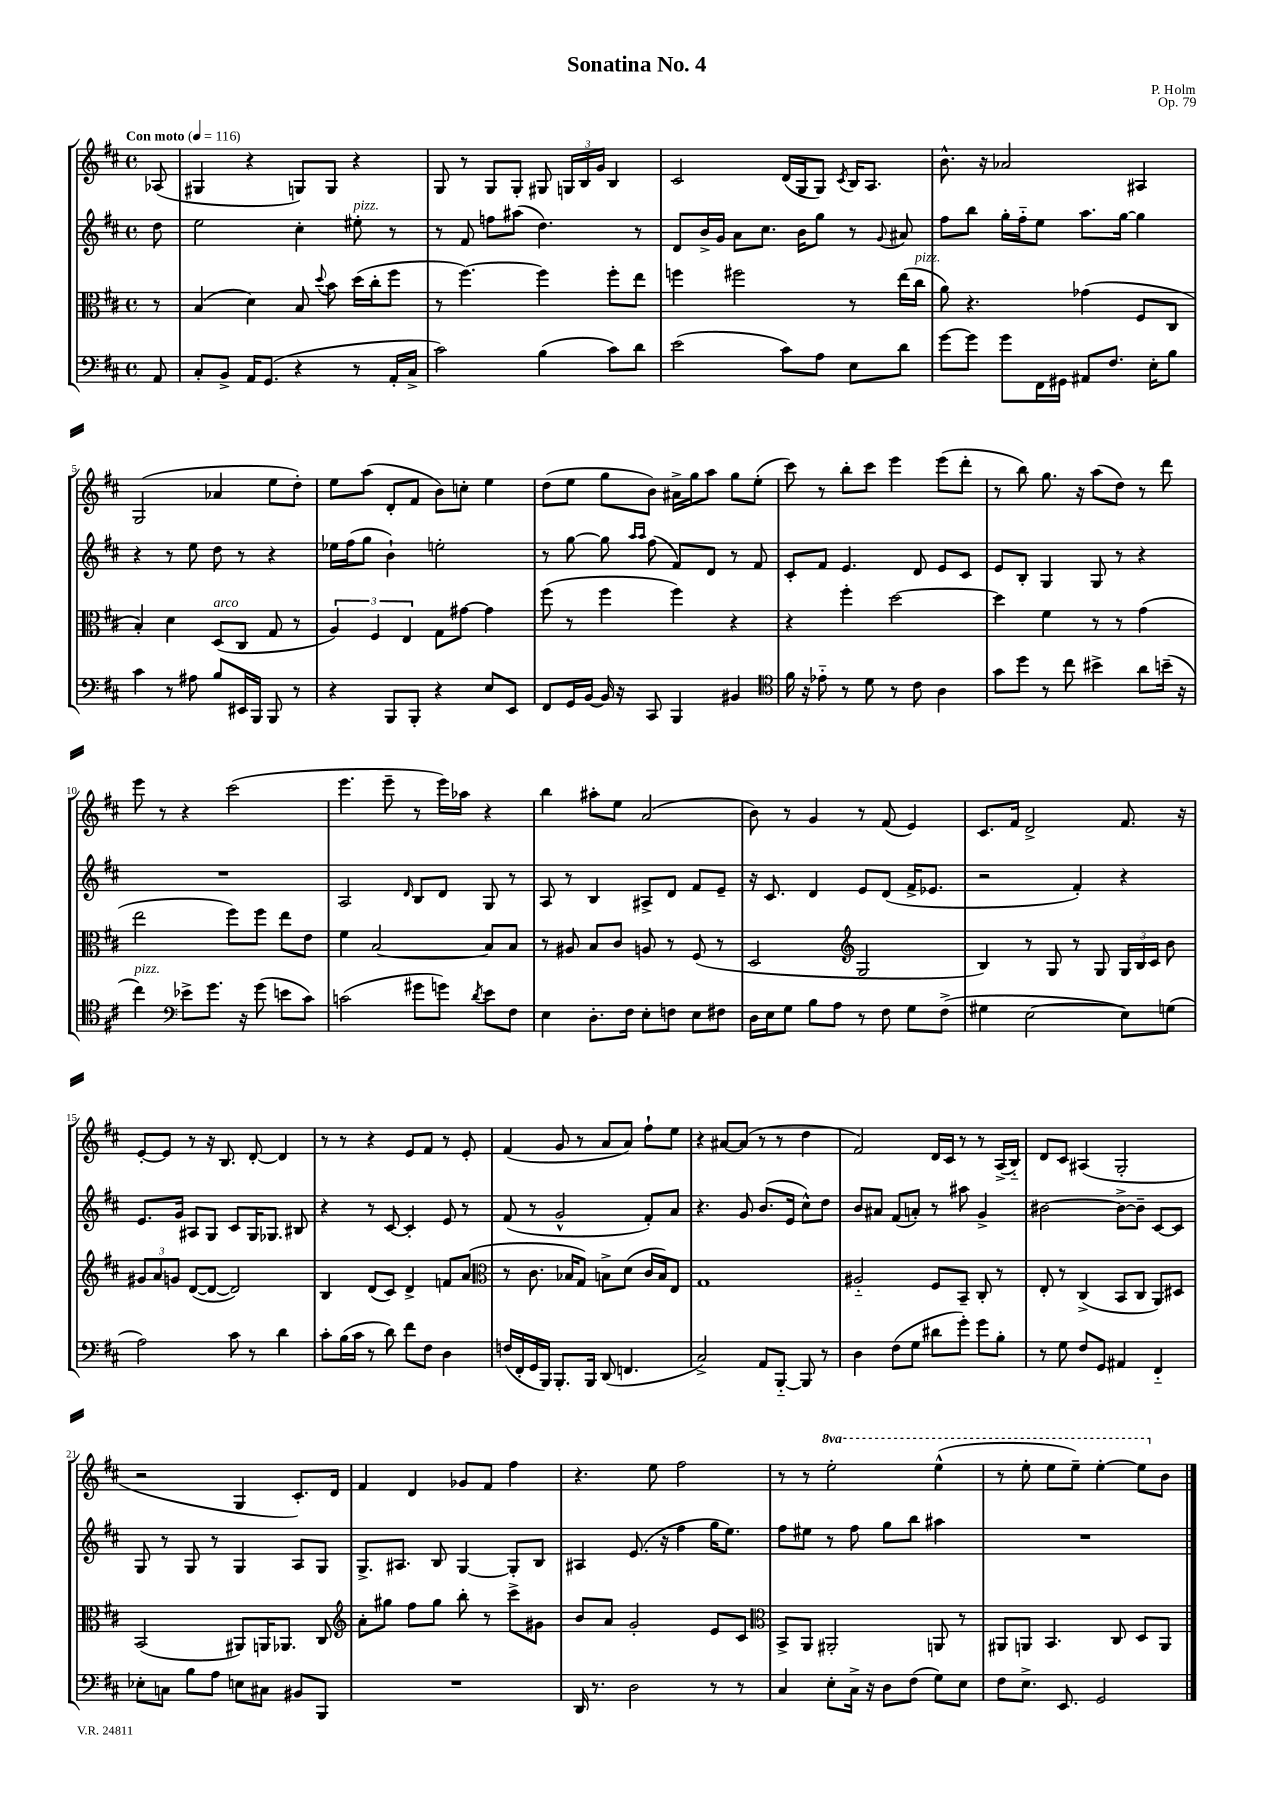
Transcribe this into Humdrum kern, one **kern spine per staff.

**kern	**kern	**kern	**kern
*part4	*part3	*part2	*part1
*staff4	*staff3	*staff2	*staff1
*clefF4	*clefC3	*clefG2	*clefG2
*k[f#c#]	*k[f#c#]	*k[f#c#]	*k[f#c#]
*M4/4	*M4/4	*M4/4	*M4/4
*met(c)	*met(c)	*met(c)	*met(c)
*MM116	*MM116	*MM116	*MM116
=	=	=	=
!	!	!	!LO:TX:a:B:t=Con moto
8AA/	8r	8dd\	(8A-X/
=1	=1	=1	=1
8C#'/L	(4B/	2ee\	4G#X/
8BB^/J	.	.	.
16AA/KL	4d\)	.	4r
(8.GG/J	.	.	.
4r	8B/	4cc#'\	8Gn/L)
.	8qqdd/	.	.
.	8b\	.	8G/J
!	!	!LO:TX:a:i:t=pizz.	!
8r	(16dd\LL	8ee#X'\	4r
.	16cc#'\J	.	.
16AA'/LL	8ff#\J	8r	.
16C#^/JJ	.	.	.
=2	=2	=2	=2
2c#\)	8r	8r	8G/
.	[4.ff#\)	8f#/	8r
.	.	8ffn\L	8G/L
.	.	(8aa#X\J	8G'/J
(4B\	4ff#\]	4.dd\)	8G#X/
.	.	.	24Gn/LL
.	.	.	24B/
.	.	.	24g/JJ
8c#\L)	8ff#'\L	.	4B/
8d\J	8ee\J	8r	.
=3	=3	=3	=3
(2e\	4ffn\	8d/L	2c#/
.	.	16b^/L	.
.	.	16g/JJ	.
.	2ff#X\	8a\L	.
.	.	8.cc#\J	.
8c#\L)	.	.	(16d/LL
.	.	16b\KL	16G/J
8A\J	.	8gg\J	8G/J)
.	.	.	8qc#/
8E\L	8r	8r	16B/KL
.	.	.	8.A/J
.	.	8qqg/	.
8d\J	(16ee\LL	8a#X/	.
!	!LO:TX:a:i:t=pizz.	!	!
.	16cc#\JJ	.	.
=4	=4	=4	=4
[8g\L	8a\)	8ff#\L	8.b^^\
8g\J]	4.r	8bb\J	.
.	.	.	16r
8g\L	.	16gg'\LL	2a-X/
.	.	16ff#\J	.
16FF#\L	.	8ee\J	.
16GG#X\JJ	.	.	.
8AA#X/L	(4g-X\	8.aa\L	.
8.F#/J	.	.	.
.	.	[16gg\Jk	.
.	8F#/L	4gg\]	4A#X/
16E'\KL	.	.	.
8B\J	8C#/J	.	.
!!LO:LB:g=z
=5	=5	=5	=5
4c#\	4B'/)	4r	(2G/
8r	4d\	8r	.
8A#X\	.	8ee\	.
!	!LO:TX:a:i:t=arco	!	!
8B/L	(8D/L	8dd\	4a-X/
16EE#X/L	8C#/J	8r	.
16BBB/JJ	.	.	.
8BBB/	8G/	4r	8ee\L
8r	8r	.	8dd'\J)
=6	=6	=6	=6
4r	6A/)	16ee-X\LL	8ee\L
.	.	(16ff#\J	.
.	.	8gg\J	(8aa\J
.	6F#/	.	.
8BBB/L	.	4b`\)	8d'/L
.	6E/	.	.
8BBB'/J	.	.	8f#/J
4r	8G\L	2een'\	8b\L)
.	[8g#X\J	.	8ccn'\J
8E/L	4g#\]	.	4ee\
8EE/J	.	.	.
=7	=7	=7	=7
8FF#/L	(8ff#\	8r	(8dd\L
16GG/L	8r	[8gg\	8ee\J
[16BB/JJ	.	.	.
16BB/]	4ff#\	8gg\]	8gg\L
16r	.	.	.
.	.	16qqaa/LL	.
.	.	16qqaa/JJ	.
8CC#/	.	(8ff#\	8b\J)
4BBB/	4ff#\)	8f#/L)	16a#X^\LL
.	.	.	16gg\J
.	.	8d/J	8aa\J
4BB#X/	4r	8r	8gg\L
.	.	8f#/	(8ee'\J
=8	=8	=8	=8
*clefC4	*	*	*
16f#\	4r	8c#'/L	8ccc#\)
16r	.	.	.
8e-X\	.	8f#/J	8r
8r	4ff#'\	4.e/	8bb'\L
8d\	.	.	8ccc#\J
8r	[2dd\	.	4eee\
8c#\	.	8d/	.
4A\	.	8e/L	(8eee\L
.	.	8c#/J	8ddd'\J
=9	=9	=9	=9
8g\L	4dd\]	8e/L	8r
8dd\J	.	8B'/J	8bb\)
8r	4f#\	4G/	8.gg\
8cc#\	.	.	.
.	.	.	16r
4b#X^\	8r	8G/	(8aa\L
.	8r	8r	8dd\J)
8a\L	(4g\	4r	8r
(16bn~\Jk	.	.	8ddd\
16r	.	.	.
!!LO:LB:g=z
=10	=10	=10	=10
!LO:TX:a:i:t=pizz.	!	!	!
4cc#\)	2ee\	1r	8eee\
.	.	.	8r
*clefF4	*	*	*
8e-X^\L	.	.	4r
8.g\J	.	.	.
.	8ff#\L)	.	(2ccc#\
16r	.	.	.
(8g\	8ff#\J	.	.
8en\L	8ee\L	.	.
8c#\J)	8e\J	.	.
=11	=11	=11	=11
(2cn\	4f#\	2A/	4.eee\
.	[2B/	.	.
.	.	.	8eee~\
.	.	16qqd/	.
8g#X\L	.	8B/L	8r
8gn\J)	.	8d/J	16eee\LL)
.	.	.	16aa-X\JJ
8qd/	.	.	.
8e\L	8B/L]	8G/	4r
8F#\J	8B/J	8r	.
=12	=12	=12	=12
4E\	8r	8A/	4bb\
.	8A#X/	8r	.
8.D'\L	8B/L	4B/	8aa#X'\L
.	8c#/J	.	8ee\J
16F#\Jk	.	.	.
8E'\L	8An/	8A#X^/L	(2a/
8Fn\J	8r	8d/J	.
8E\L	(8F#/	8f#/L	.
8F#X\J	8r	8e~/J	.
=13	=13	=13	=13
16D\LL	2D/	16r	8b\)
16E\J	.	8.c#/	.
8G\J	.	.	8r
8B\L	.	4d/	4g/
8A\J	.	.	.
*	*clefG2	*	*
8r	2G/	8e/L	8r
8F#\	.	(8d/J	(8f#/
8G\L	.	16f#^/KL	4e/)
.	.	8.e-X/J	.
(8F#^\J	.	.	.
=14	=14	=14	=14
4G#X\	4B/)	2r	8.c#/L
.	.	.	16f#/Jk
[2E\	8r	.	2d^/
.	8G/	.	.
.	8r	4f#'/)	.
.	8G/	.	.
8E\L])	24G/LL	4r	8.f#/
.	24B/	.	.
.	24c#/JJ	.	.
(8Gn\J	8b\	.	.
.	.	.	16r
!!LO:LB:g=z
=15	=15	=15	=15
2A\)	12g#X/L	8.e/L	[8e'/L
.	12a/	.	.
.	.	.	8e/J]
.	12gn/J	.	.
.	.	16g/Jk	.
.	([8d/L	8A#X/L	8r
.	8d/J_	8G/J	16r
.	.	.	8.B/
8c#\	2d/])	8c#/L	.
8r	.	16G/K	[8d'/
.	.	8.G-X/J	.
4d\	.	.	4d/]
.	.	8B#X/	.
=16	=16	=16	=16
8c#'\L	4B/	4r	8r
(16B\L	.	.	8r
16c#\JJ	.	.	.
8r	(8d/L	8r	4r
8d\)	8c#/J)	[8c#/	.
8f#\L	4d^/	4c#'/]	8e/L
8F#\J	.	.	8f#/J
4D\	8fn/L	8e/	8r
.	(8a/J	8r	8e'/
=17	=17	=17	=17
*	*clefC3	*	*
(16Fn/LL	8r	(8f#/	(4f#/
16FF#'/	.	.	.
16GG/	8.c#\	8r	.
16BBB/JJ)	.	.	.
8.BBB'/L	.	2g^^/	8g/
.	16B-X/KL	.	.
.	8G/J)	.	8r
16BBB/Jk	.	.	.
(8DD/	8Bn^\L	.	8a/L
4.FFn/	(8d\J	.	8a/J)
.	16c#/LL	8f#'/L)	8ff#`\L
.	16B/J)	.	.
.	8E/J	8a/J	8ee\J
=18	=18	=18	=18
2C#^/)	1G	4.r	4r
.	.	.	[8a#X/L
.	.	8g/	(8a#/J]
8AA/L	.	(8.b/L	8r
[8BBB/J	.	.	8r
.	.	16e/Jk	.
8BBB/]	.	8cc#^^\L)	4dd\
8r	.	8dd\J	.
=19	=19	=19	=19
4D\	2A#X/	8b/L	2f#/)
.	.	8a#X/J	.
(8F#\L	.	(8f#/L	.
8G\J	.	8an'/J)	.
8d#X\L	8F#/L	8r	16d/LL
.	.	.	16c#/JJ
8g'\J)	8BB~/J	8aa#X\	8r
8g\L	8C#'/	4g^/	8r
8B'\J	8r	.	(16A^/LL
.	.	.	16B/JJ)
=20	=20	=20	=20
8r	8E'/	[2b#X\	8d/L
8G\	8r	.	8c#/J
8F#/L	(4C#^/	.	(4A#X/
8GG/J	.	.	.
4AA#X/	8BB/L	8b#^\L_	2G'/
.	8C#/J	8b#~\J]	.
4FF#/	8AA/L)	[8c#/L	.
.	8D#X/J	8c#/J]	.
!!LO:LB:g=z
=21	=21	=21	=21
8E-X'\L	(2BB/	8G/	2r
8Cn\J	.	8r	.
8B\L	.	8G/	.
8A\J	.	8r	.
8En\L	8AA#X/L)	4G/	4G/
8C#X\J	16AAn/K	.	.
.	8.AA-X/J	.	.
8BB#X/L	.	8A/L	8.c#'/L)
8BBB/J	8C#/	8G/J	.
.	.	.	16d/Jk
=22	=22	=22	=22
*	*clefG2	*	*
1r	8a'\L	8.G^/L	4f#/
.	8gg#X\J	.	.
.	.	8.A#X/J	.
.	8ff#\L	.	4d/
.	8gg#\J	8B/	.
.	8bb'\	[4G/	8g-X/L
.	8r	.	8f#/J
.	8ccc#^\L	8G'/L]	4ff#\
.	8g#X\J	8B/J	.
=23	=23	=23	=23
16DD/	8b/L	4A#X/	4.r
8.r	.	.	.
.	8a/J	.	.
2D\	2g'/	(8.e/	.
.	.	.	8ee\
.	.	16r	.
.	.	4ff#\	2ff#\
8r	8e/L	16gg\KL	.
.	.	8.ee\J)	.
8r	8c#/J	.	.
=24	=24	=24	=24
*	*clefC3	*	*
4C#/	8BB^/L	8ff#\L	8r
.	8AA/J	8ee#X\J	8r
*	*	*	*8va
8E'\L	2AA#X'/	8r	2eee'\
16C#^\Jk	.	8ff#\	.
16r	.	.	.
8D\L	.	8gg\L	.
(8F#\J	.	8bb\J	.
8G\L)	8AAn/	4aa#X\	(4eee^^\
8E\J	8r	.	.
=25	=25	=25	=25
8F#\L	8AA#X/L	1r	8r
8.E^\J	8AAn/J	.	8eee'\
.	4.BB/	.	8eee\L
8.EE/	.	.	.
.	.	.	8eee~\J)
2GG/	.	.	[4eee'\
.	8C#/	.	.
.	8D/L	.	8eee\L]
*	*	*	*X8va
.	8AA/J	.	8b\J
==	==	==	==
*-	*-	*-	*-
